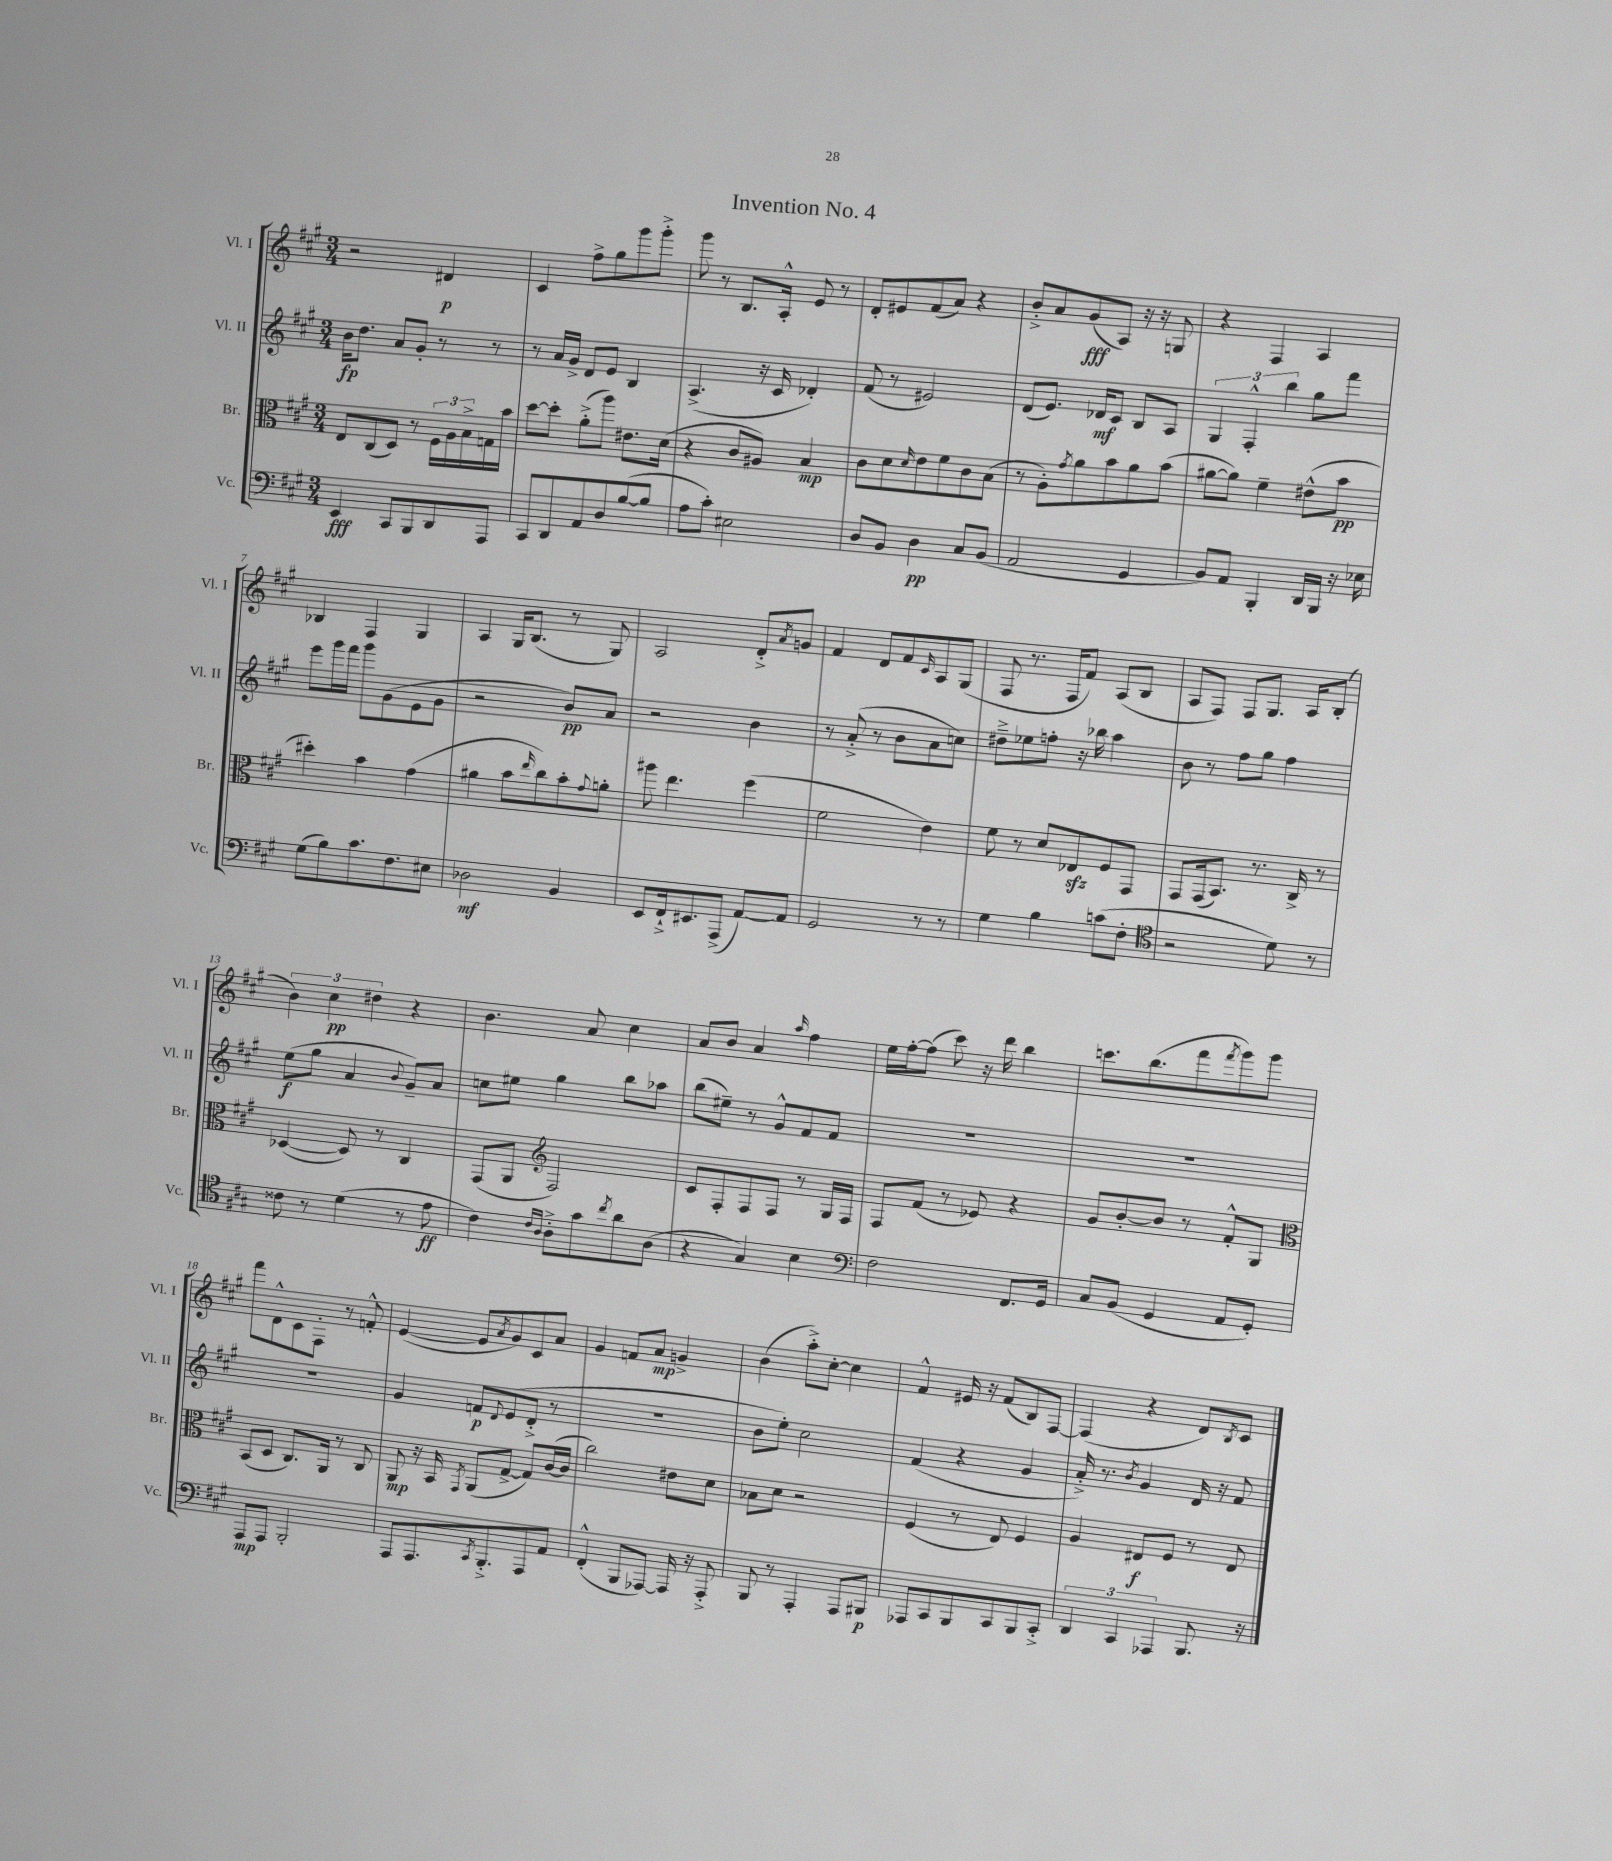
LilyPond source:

\header { title = "Invention No. 4" }
<<
\new StaffGroup <<
\new Staff = "s0" \with { instrumentName = "Vl. I" shortInstrumentName = "Vl. I" } {
    \clef treble \key a \major \numericTimeSignature \time 3/4
    r2 dis'4\p |
    cis'4 fis''8-> gis''8 gis'''8 gis'''8-.-> |
    gis'''8 r8 b8. a16-.-^ e'8 r8 |
    d'8-. eis'8 fis'8( a'8) r4 |
    b'8-.-> a'8 gis'8\fff( a8) r16 r16 g8 |
    r4 fis4 a4 |
    bes4 fis4 gis4 |
    a4 gis16 b8.( r8 gis8) |
    a2 d'8-.-> \acciaccatura { a'8 } g'8 |
    fis'4 d'8 fis'8 \grace { cis'16 } a8 gis8( |
    fis8 r8. fis16 fis'8) a8( b8 |
    a8 fis8) fis8 gis8. a16 b8-.( |
    \tuplet 3/2 { b'4) cis''4\pp dis''4 } r4 |
    b'4. a'8 cis''4 |
    a'8 b'8 a'4 \grace { a''16 } fis''4 |
    e''16 fis''16~-. fis''8( cis'''8) r16 d'''16 b''4 |
    c'''8. b''8.( fis'''8 \acciaccatura { fis'''8 } gis'''8) gis'''8 |
    fis'''8 d'8-^ cis'8 fis8-. r8 f'8-.-^ |
    e'4~( e'8 \acciaccatura { a'8 } gis'8) cis'8 a'8 |
    gis'4 f'8 a'8\mp g'4-> |
    b'4( a''8-.->) cis''8~-. cis''4 |
    fis'4-^ eis'16 r16 fis'8( b8) fis8~ |
    fis4( r4 d'8) \acciaccatura { b8 } cis'8 \bar "|." |
}
\new Staff = "s1" \with { instrumentName = "Vl. II" shortInstrumentName = "Vl. II" } {
    \clef treble \key a \major \numericTimeSignature \time 3/4
    b'16\fp d''8. a'8 gis'8-. r8 r8 |
    r8 a'16 gis'16-> d'8 e'8 b4 |
    a4.->( r16 cis'16 des'4-.) |
    fis'8( r8 eis'2) |
    d'8( e'8.) des'16\mf cis'8 b8 a8 |
    \tuplet 3/2 { gis4 fis4-.-^ b''4 } gis''8 fis'''8 |
    e'''8 gis'''16 fis'''16 gis'''8 gis'8( e'8 gis'8 |
    r2 b'8\pp) a'8 |
    r2 b'4 |
    r8 a'8-.->( r8 b'8 a'8 c''8) |
    dis''8---> ees''8 f''8-. r16 bes''16 a''4 |
    b'8 r8 fis''8 gis''8 fis''4 |
    e''8\f( gis''8 a'4 \appoggiatura { b'8 } gis'8--) a'8 |
    c''8 eis''8 gis''4 b''8 aes''8 |
    b''8( eis''8--) r8 gis'8-^ fis'8 fis'8 |
    R2. |
    R2. |
    R2. |
    gis'4 f'8\p \appoggiatura { d'8 } e'8( d'8-.-> r8 |
    R2. |
    b'8 e''8-.) cis''2 |
    fis'4( r4 gis'4 |
    a'16-.->) r8. \acciaccatura { b'8 } gis'4 d'16 r16 fis'8 \bar "|." |
}
\new Staff = "s2" \with { instrumentName = "Br." shortInstrumentName = "Br." } {
    \clef alto \key a \major \numericTimeSignature \time 3/4
    e8 cis8( d8) r8 \tuplet 3/2 { fis16 a16 b16-> } g16 b'16 |
    d''8~ d''8-. a'8-.->( a''8) eis'8. d'16( |
    r4 cis'8 ais8) b4\mp |
    cis'8 d'8 \grace { d'16 } e'8 fis'8 cis'8 b8( |
    r8 a8-.) \acciaccatura { gis'8 } a'8 b'8 a'8 b'8( |
    ais'8~ ais'8) fis'4-- eis'8-^( b'8\pp |
    dis''4-.) b'4 gis'4( |
    ais'4 b'8 \grace { e''16 } cis''8) b'8-. \appoggiatura { gis'8 } a'8-. |
    ais''8 e''4. fis''4( |
    fis'2 e'4) |
    fis'8 r8 d'8 ees8\sfz fis8 gis,8 |
    gis,8 gis,16( b,8.) r8. cis16-> r8 |
    des4~( des8) r8 cis4 |
    gis,8( a,8 \clef treble fis2) |
    cis'8 fis8-. fis8 fis8 r8 gis16 fis16 |
    fis8 fis'8( r8 ees'8) r4 |
    gis'8 b'8~-. b'8 r8 fis'8-.-^ gis8 |
    \clef alto b,8( d8 cis8.) a,16 r8 cis8 |
    a,8\mp r16 b,16 \acciaccatura { gis,8 } a,8( gis8~-> gis8) cis'16~( cis'16 |
    cis''2) eis'8 d'8 |
    bes8 d'8 r2 |
    fis4( r8 e8) fis4 |
    a4 eis8\f fis8 r8 eis8 \bar "|." |
}
\new Staff = "s3" \with { instrumentName = "Vc." shortInstrumentName = "Vc." } {
    \clef bass \key a \major \numericTimeSignature \time 3/4
    e,4\fff cis,8 b,,8 d,8 a,,8 |
    cis,8 d,8 a,8 d8 b8~( b8 |
    a8 cis'8-.) eis2 |
    d8 b,8 d4\pp cis8 b,8( |
    a,2 gis,4 |
    b,8) a,8 b,,4-. d,16 b,,16 r16 ees16 |
    gis8( b8) cis'8. fis8. eis8 |
    des2\mf b,4 |
    e,8 fis,16-!-> eis,8. a,,8->( a,8~) a,8 |
    gis,2 r8 r8 |
    gis4 b4 c'8( fis8-. |
    \clef tenor r2 d'8) r8 |
    cisis'8 r8 d'4( r8 e'8\ff |
    cis'4) \grace { cis'16 a16 } a8-.-> gis'8 \acciaccatura { cis''8 } a'8 a8( |
    r4 gis4) b4 |
    \clef bass fis2 fis,8. gis,16 |
    cis8 b,8( gis,4 a,8 gis,8-.) |
    a,,8\mp a,,8 b,,2-. |
    a,,8 a,,8. \acciaccatura { cis,8 } b,,8.-.-> a,,8 a,8 |
    fis,4-.-^( b,,8 aes,,8~) aes,,16 r16 aes,,8-.-> |
    b,,8 r8 a,,4-. a,,8 bis,,8\p |
    aes,,8 cis,8 b,,8 cis,8 b,,8 cis,8-.-> |
    \tuplet 3/2 { d,4 cis,4 aes,,4 } b,,8. r16 \bar "|." |
}
>>
>>
